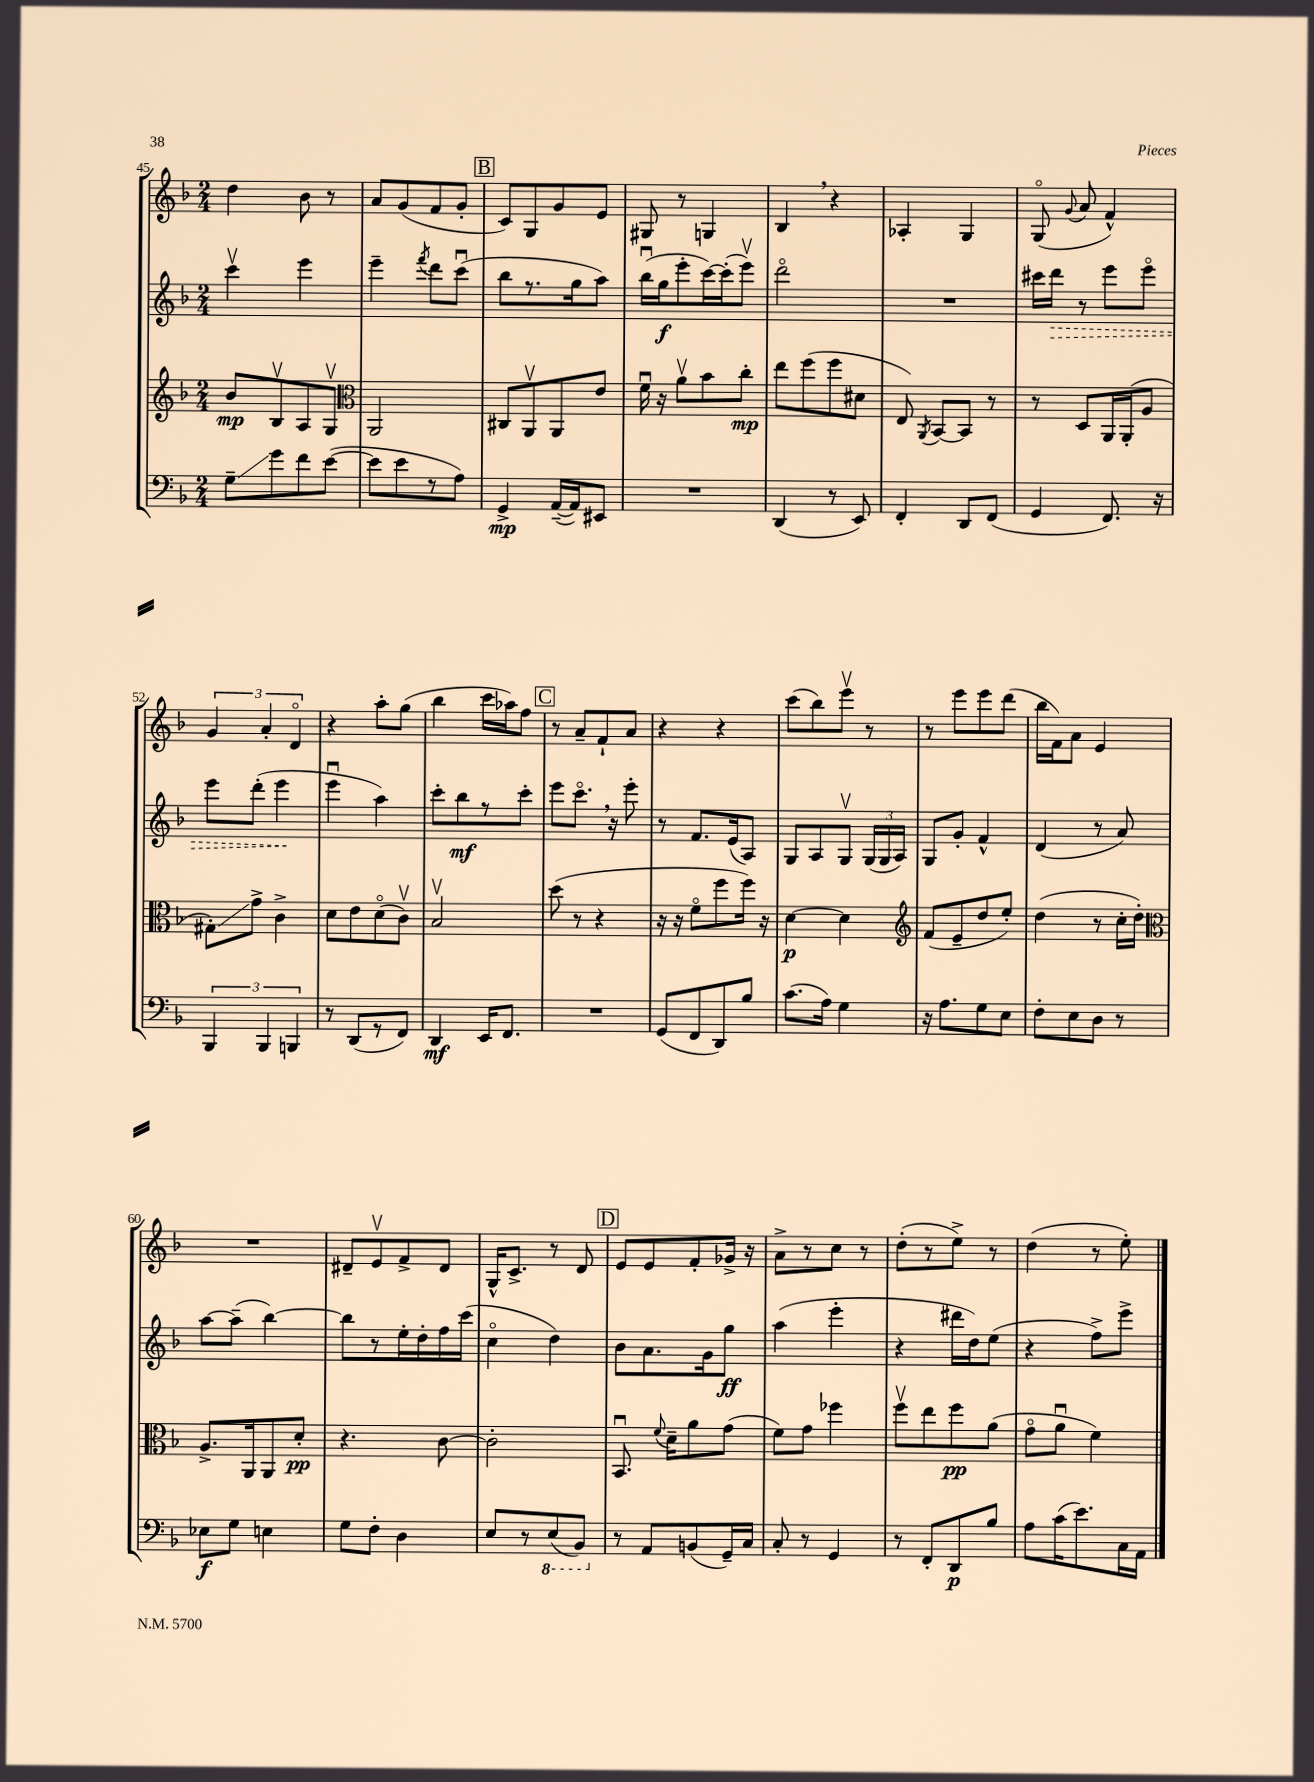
<<
\new StaffGroup <<
\new Staff = "s0" {
    \clef treble \key f \major \numericTimeSignature \time 2/4
    \autoBeamOff d''4 bes'8 r8 |
    a'8[ g'8( f'8 g'8]-. |
    \mark \markup { \box "B" } c'8[) g8 g'8 e'8] |
    gis8 r8 g4 |
    bes4 \breathe r4 |
    aes4-. g4 |
    g8\flageolet( \appoggiatura { g'8 } a'8 f'4-^) |
    \tuplet 3/2 { g'4 a'4-. d'4\flageolet } |
    r4 a''8[-. g''8]( |
    bes''4 c'''16[ aes''16) f''8] |
    \mark \markup { \box "C" } r8 a'8[-- f'8-! a'8] |
    r4 r4 |
    c'''8[( bes''8) e'''8]\upbow r8 |
    r8 e'''8[ e'''8 d'''8]( |
    bes''16[ f'16) a'8] e'4 |
    R2 |
    dis'8[-- e'8\upbow f'8-> dis'8] |
    g16[-^ c'8.]-> r8 d'8 |
    \mark \markup { \box "D" } e'8[ e'8 f'8-. ges'16]-> r16 |
    a'8[-> r8 c''8] r8 |
    d''8[-.( r8 e''8]->) r8 |
    d''4( r8 e''8-.) \bar "|." |
}
\new Staff = "s1" {
    \clef treble \key f \major \numericTimeSignature \time 2/4
    \autoBeamOff c'''4\upbow e'''4 |
    e'''4-- \acciaccatura { f'''8 } d'''8[ c'''8]\downbow( |
    \mark \markup { \box "B" } bes''8[ r8. g''16 a''8]) |
    bes''16[\downbow( g''16\f e'''8-. c'''16~) c'''16-.( e'''8]\upbow) |
    d'''2\flageolet |
    R2 |
    cis'''16[ \once \override Hairpin.style = #'dashed-line d'''16]\> r8 e'''8[ e'''8]\flageolet |
    e'''8[ d'''8]-.( e'''4\! |
    e'''4\downbow a''4) |
    c'''8[-. bes''8\mf r8 c'''8]-. |
    \mark \markup { \box "C" } e'''8[ c'''8.]\flageolet \breathe r16 e'''8-. |
    r8 f'8.[ e'16( a8]) |
    g8[ a8 g8]\upbow \tuplet 3/2 { g16[( g16 a16]) } |
    g8[ g'8]-. f'4-^ |
    d'4( r8 a'8) |
    a''8[~ a''8]--( bes''4~) |
    bes''8[ r8 e''16-. d''16-. f''16 c'''16]( |
    c''4\flageolet d''4) |
    \mark \markup { \box "D" } bes'8[ a'8. g'16 g''8]\ff |
    a''4( e'''4-. |
    r4 dis'''16[ d''16) e''8]( |
    r4 f''8[->) e'''8]-> \bar "|." |
}
\new Staff = "s2" {
    \clef treble \key f \major \numericTimeSignature \time 2/4
    \autoBeamOff bes'8[\mp bes8\upbow a8 g8]\upbow |
    \clef alto a,2 |
    \mark \markup { \box "B" } cis8[ a,8\upbow a,8 e'8] |
    f'16\downbow r16 a'8[\upbow bes'8 c''8]-.\mp |
    e''8[ f''8( f''8 dis'8] |
    e8) \acciaccatura { a,8 } bes,8[~ bes,8] r8 |
    r8 d8[ a,16 a,16-.( a8] |
    gis8[-.\glissando) g'8]-> c'4-> |
    d'8[ e'8 d'8\flageolet( c'8]\upbow) |
    bes2\upbow |
    \mark \markup { \box "C" } d''8( r8 r4 |
    r16 r16 f'8[\flageolet f''8 f''16]) r16 |
    d'4~\p d'4 |
    \clef treble f'8[( e'8-- d''8 e''8]-.) |
    d''4( r8 c''16[-. d''16]-.) |
    \clef alto a8.[-> a,16 a,8 d'8]-.\pp |
    r4. c'8~ |
    c'2-. |
    \mark \markup { \box "D" } bes,8.\downbow \appoggiatura { f'8 } d'16[-- a'8 g'8]( |
    f'8[) g'8] fes''4 |
    f''8[\upbow e''8 f''8\pp a'8]( |
    g'8[\flageolet a'8]\downbow f'4) \bar "|." |
}
\new Staff = "s3" {
    \clef bass \key f \major \numericTimeSignature \time 2/4
    \autoBeamOff g8[--\glissando g'8 f'8 e'8]~( |
    e'8[ e'8 r8 a8]) |
    \mark \markup { \box "B" } g,4->\mp a,16[~--( a,16) eis,8] |
    R2 |
    d,4( r8 e,8) |
    f,4-. d,8[ f,8]( |
    g,4 f,8.) r16 |
    \tuplet 3/2 { bes,,4 bes,,4 b,,4 } |
    r8 d,8[( r8 f,8]) |
    d,4\mf e,16[ f,8.] |
    \mark \markup { \box "C" } R2 |
    g,8[( f,8 d,8) bes8] |
    c'8.[( a16]) g4 |
    r16 a8.[ g8 e8] |
    f8[-. e8 d8] r8 |
    ees8[\f g8] e4 |
    g8[ f8]-. d4 |
    e8[ r8 \ottava #-1 e,8( bes,,8]) \ottava #0 |
    \mark \markup { \box "D" } r8 a,8[ b,8( g,16--) c16] |
    c8-. r8 g,4 |
    r8 f,8[-. d,8\p bes8] |
    a8[ c'16( e'8.) c16 a,16] \bar "|." |
}
>>
>>
\layout { \context { \Score currentBarNumber = #45 } }
